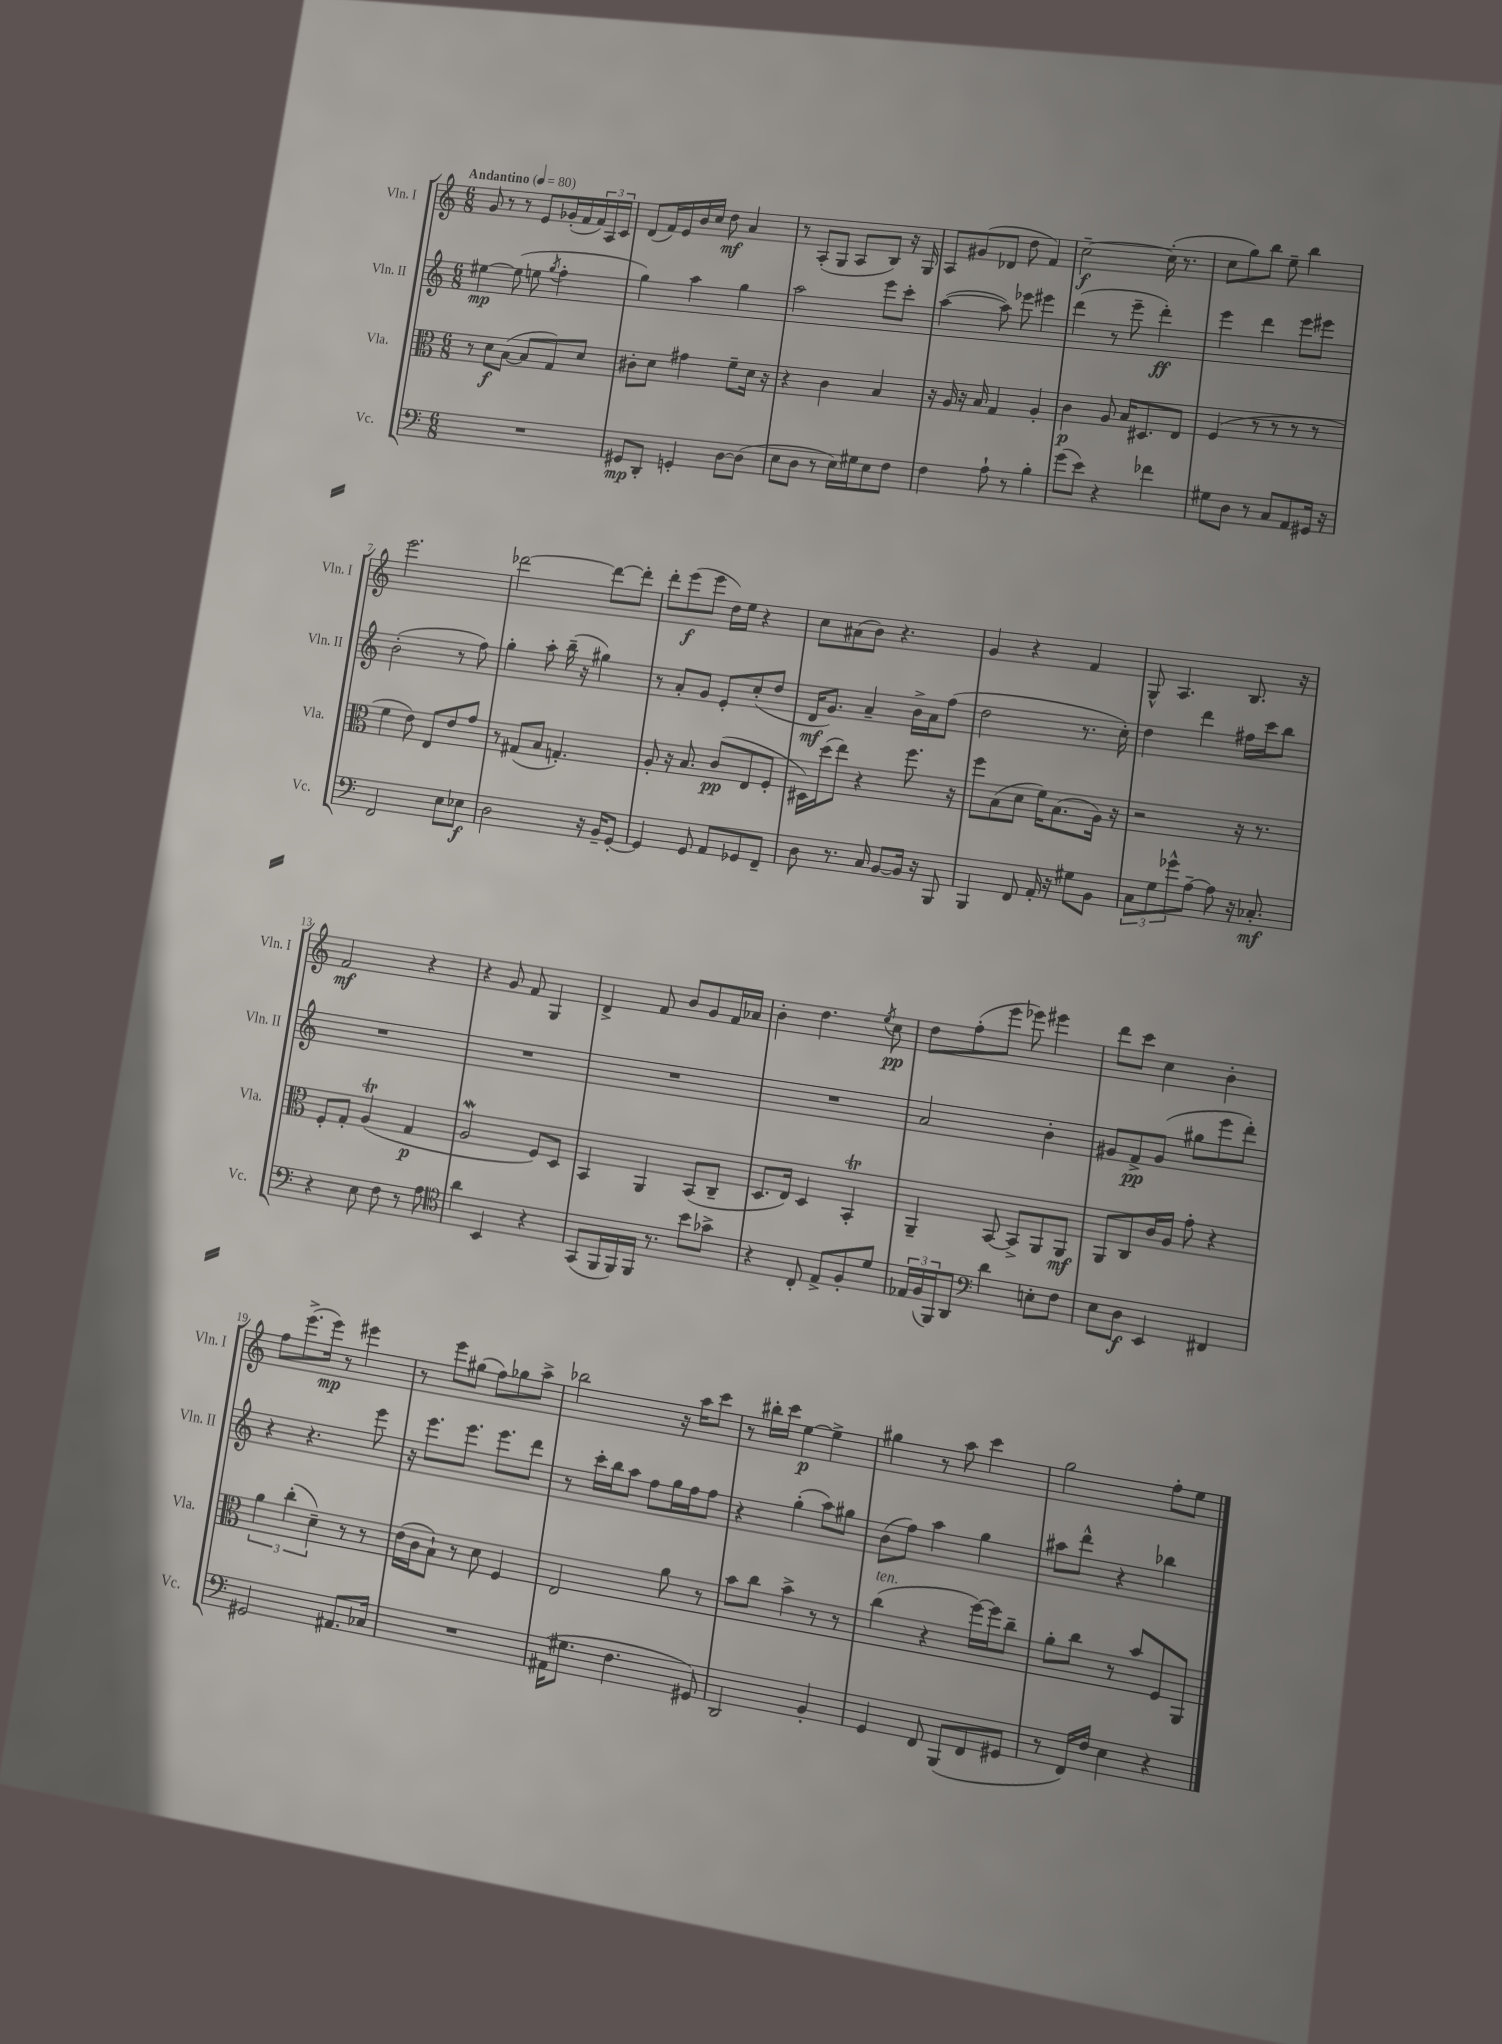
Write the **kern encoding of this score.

**kern	**kern	**kern	**kern
*staff4	*staff3	*staff2	*staff1
*clefF4	*clefC3	*clefG2	*clefG2
*k[]	*k[]	*k[]	*k[]
*M6/8	*M6/8	*M6/8	*M6/8
*MM80	*MM80	*MM80	*MM80
2.r	8r	[4ee#\	8g/
.	8d\L	.	8r
.	([8B\J	(8ee#\]	8r
.	8B/]L	8ee\	8e/L
.	.	8qgg/	.
.	8G/)	4ff'\	(16g-'/L
.	.	.	16f/
.	8d/J	.	24f/)
.	.	.	24A/
.	.	.	24c/JJ
=	=	=	=
8GG#/L	8c#'\L	4gg\)	(8d/L
8DD'/J	8d\J	.	16f/L)
.	.	.	16e/
4GG'/	4g#\	4aa\	16b/
.	.	.	16cc/JJ
.	.	.	8dd\
[8D\L	8f~\L	4gg\	4a/
(8D\]J	16d\Jk	.	.
.	16r	.	.
=	=	=	=
8E\L	4r	2aa\	8r
8D\J	.	.	(8A'/L
8r	4c\	.	8G/J
16E\LL)	.	.	8A/L
16G#\J	.	.	.
8E\	4B/	8eee\L	8B/J)
8F\J	.	8ccc'\J	16r
.	.	.	16G/
=	=	=	=
4F\	16r	([4aa\	8A/L
.	16A/	.	.
.	16r	.	(8g#/
.	16B/	.	.
8A`\	4G/	8aa\])	8d-/J
8r	.	8eee-\	8dd\
4B'\	4A'/	4eee#\	4f/)
=	=	=	=
(8g\L	4c\	(4ddd\	[2cc~\
8e\J)	.	.	.
4r	8A/	8r	.
.	16B/LK	8eee~\	.
.	8.D#/	.	.
4f-\	.	4ddd'\)	(16cc'\]
.	.	.	8.r
.	8E/J	.	.
=	=	=	=
8G#\L	(4F/	4eee\	8cc\L
8D\J	.	.	8gg\)
8r	8r	4ddd\	8bb\J
8C/L	8r	.	8ee~\
8AA/	8r	8eee\L	4bb\
16GG#/Jk	8r	8eee#\J	.
16r	.	.	.
=	=	=	=
2FF/	4f\	(2b'\	2.eee\
.	8e\)	.	.
.	8E/L	.	.
8E\L	8e/	8r	.
8E-\J	8g/J	8ff\)	.
=	=	=	=
2D\	8r	4gg'\	[2ddd-\
.	(8G#/L	.	.
.	8B/J	8aa'\	.
.	4.G'/)	(16bb~\	.
.	.	16r	.
16r	.	4gg#\)	8ddd-\_L
16BB~/LK	.	.	.
[8GG'/J	.	.	8ddd-'\]J
=	=	=	=
4GG/]	8A'/	8r	8ddd'\L
.	16r	8a'/L	(8eee\
.	8.B/	.	.
8GG/	.	8g/J	8eee\J
8AA/L	(8c/L	8e'/L	16dd\LL)
.	.	.	16ee\JJ
8GG-/	8E/	(8cc'/	4r
8FF~/J	8F'/J	8dd/J	.
=	=	=	=
8D\	16D#\LL)	16d/LK	8cc\L
.	(16dd\J	8.g/J)	.
8.r	8ee\J)	.	(8a#\
.	4r	4a~/	8b\J)
16C/	.	.	.
[8BB/L	.	.	4.r
16BB/]Jk	8.ff\	16b^\LL	.
16r	.	16a\J	.
8BBB/	.	(8ff\J	.
.	16r	.	.
=	=	=	=
4BBB/	8ff\L	2dd\	4g/
.	(8B\	.	.
8FF/	8d\J	.	4r
16AA'/	16f\LK)	.	.
16r	(8.B\	.	.
8G#\L	.	8.r	4f/
8BB\J	16A\Jk)	.	.
.	16r	16cc'\)	.
=	=	=	=
12C\L	2r	4dd\	8G^^/
12G\	.	.	.
.	.	.	4.A/
12g-^^\	.	.	.
[8A~\J	.	4ddd\	.
8A\]	.	.	.
16r	16r	16ff#\LL	8.B/
8.C-'/	8.r	16ccc\J	.
.	.	8bb\J	.
.	.	.	16r
=	=	=	=
4r	8F'/L	2.r	2f/
.	8G'/J	.	.
8E\	(4A/	.	.
8F\	.	.	.
8r	4G/	.	4r
8A\	.	.	.
=	=	=	=
*clefC4	*	*	*
4a\	2A/	2.r	4r
4BB/	.	.	8g/
.	.	.	8f/
4r	8F/L)	.	4G/
.	8D/J	.	.
=	=	=	=
(8GG/L	4BB/	2.r	4d^/
16FF/L	.	.	.
16FF/)	.	.	.
16FF/JJ	4AA/	.	8f/
8.r	.	.	.
.	.	.	8b/L
8b\L	(8BB/L	.	8g/
8g-^\J	8C~/J	.	16f/L
.	.	.	16a-/JJ
=	=	=	=
4r	8.D/L	2.r	4b'\
.	16E/Jk)	.	.
8C'/	4D/	.	4.dd\
8E^/L	.	.	.
8F'/	4BB'/	.	.
.	.	.	8qee/
8d/J	.	.	8cc\
=	=	=	=
24E-/LL	4AA~/	2a/	8dd\L
(24F/	.	.	.
24FF/J)	.	.	.
8AA/J	.	.	(8ff'\
*clefF4	*	*	*
4d\	[8BB/	.	8eee\J
.	8BB^/]L	.	8eee-\)
8E'\L	8AA/	4b'\	4eee#\
8F\J	8AA/J	.	.
=	=	=	=
8E\L	8AA/L	8g#/L	8ddd\L
8D\J	8C/	8f^/	8ccc\J
4EE/	16c/L	(8g#/J	4cc\
.	16A/JJ	.	.
.	8g'\	8gg#\L	.
4FF#/	4r	8eee\	4b'\
.	.	8ddd'\J)	.
=	=	=	=
2GG#/	6a\	4r	8ff\L
.	.	.	(8.eee^\
.	(6cc'\	.	.
.	.	4.r	.
.	.	.	16eee\Jk)
.	6d~\)	.	.
.	.	.	8r
8.AA#/L	8r	.	4eee#\
.	8r	8eee\	.
16C-/Jk	.	.	.
=	=	=	=
2.r	(16e\LL	16r	8r
.	16c\J	8.eee\L	.
.	8B`\J)	.	8eee\L
.	8r	8.eee\J	(8gg#\J
.	8d\	.	8ff\L)
.	.	8.eee\L	.
.	4F/	.	8gg-\
.	.	8ddd\J	8aa^\J
=	=	=	=
(16AA#\LK	2E/	8r	2bb-\
8.G#\J	.	.	.
.	.	16ccc'\LL	.
.	.	16bb\J	.
4.F\	.	8aa\J	.
.	.	8ff\L	.
.	8a\	16gg\L	16r
.	.	16ff\J	16aa\LK
8GG#/)	8r	8ff\J	8ccc\J
=	=	=	=
2DD/	8b\L	4r	8r
.	8cc\J	.	16bb#'\LL
.	.	.	16ccc\JJ
.	4b^\	(4gg'\	[4ee\
4BB'/	8r	8aa\L)	4ee^\]
.	8r	8gg#\J	.
=	=	=	=
4GG/	(4cc\	(8b\L	4gg#\
.	.	8ff\J)	.
8FF/	4r	4aa\	8r
(8BBB/L	.	.	8aa\
8FF/	[16ff\LL)	4gg\	4ccc\
.	16ff\]J	.	.
8GG#/J	8cc~\J	.	.
=	=	=	=
8r	8a'\L	8aa#\L	2gg\
16FF/LL)	8cc\J	8ddd^^\J	.
16F/JJ	.	.	.
4E\	8r	4r	.
.	8b/L	.	.
4r	8F/	4bb-\	8ff'\L
.	8AA/J	.	8ee\J
==	==	==	==
*-	*-	*-	*-
